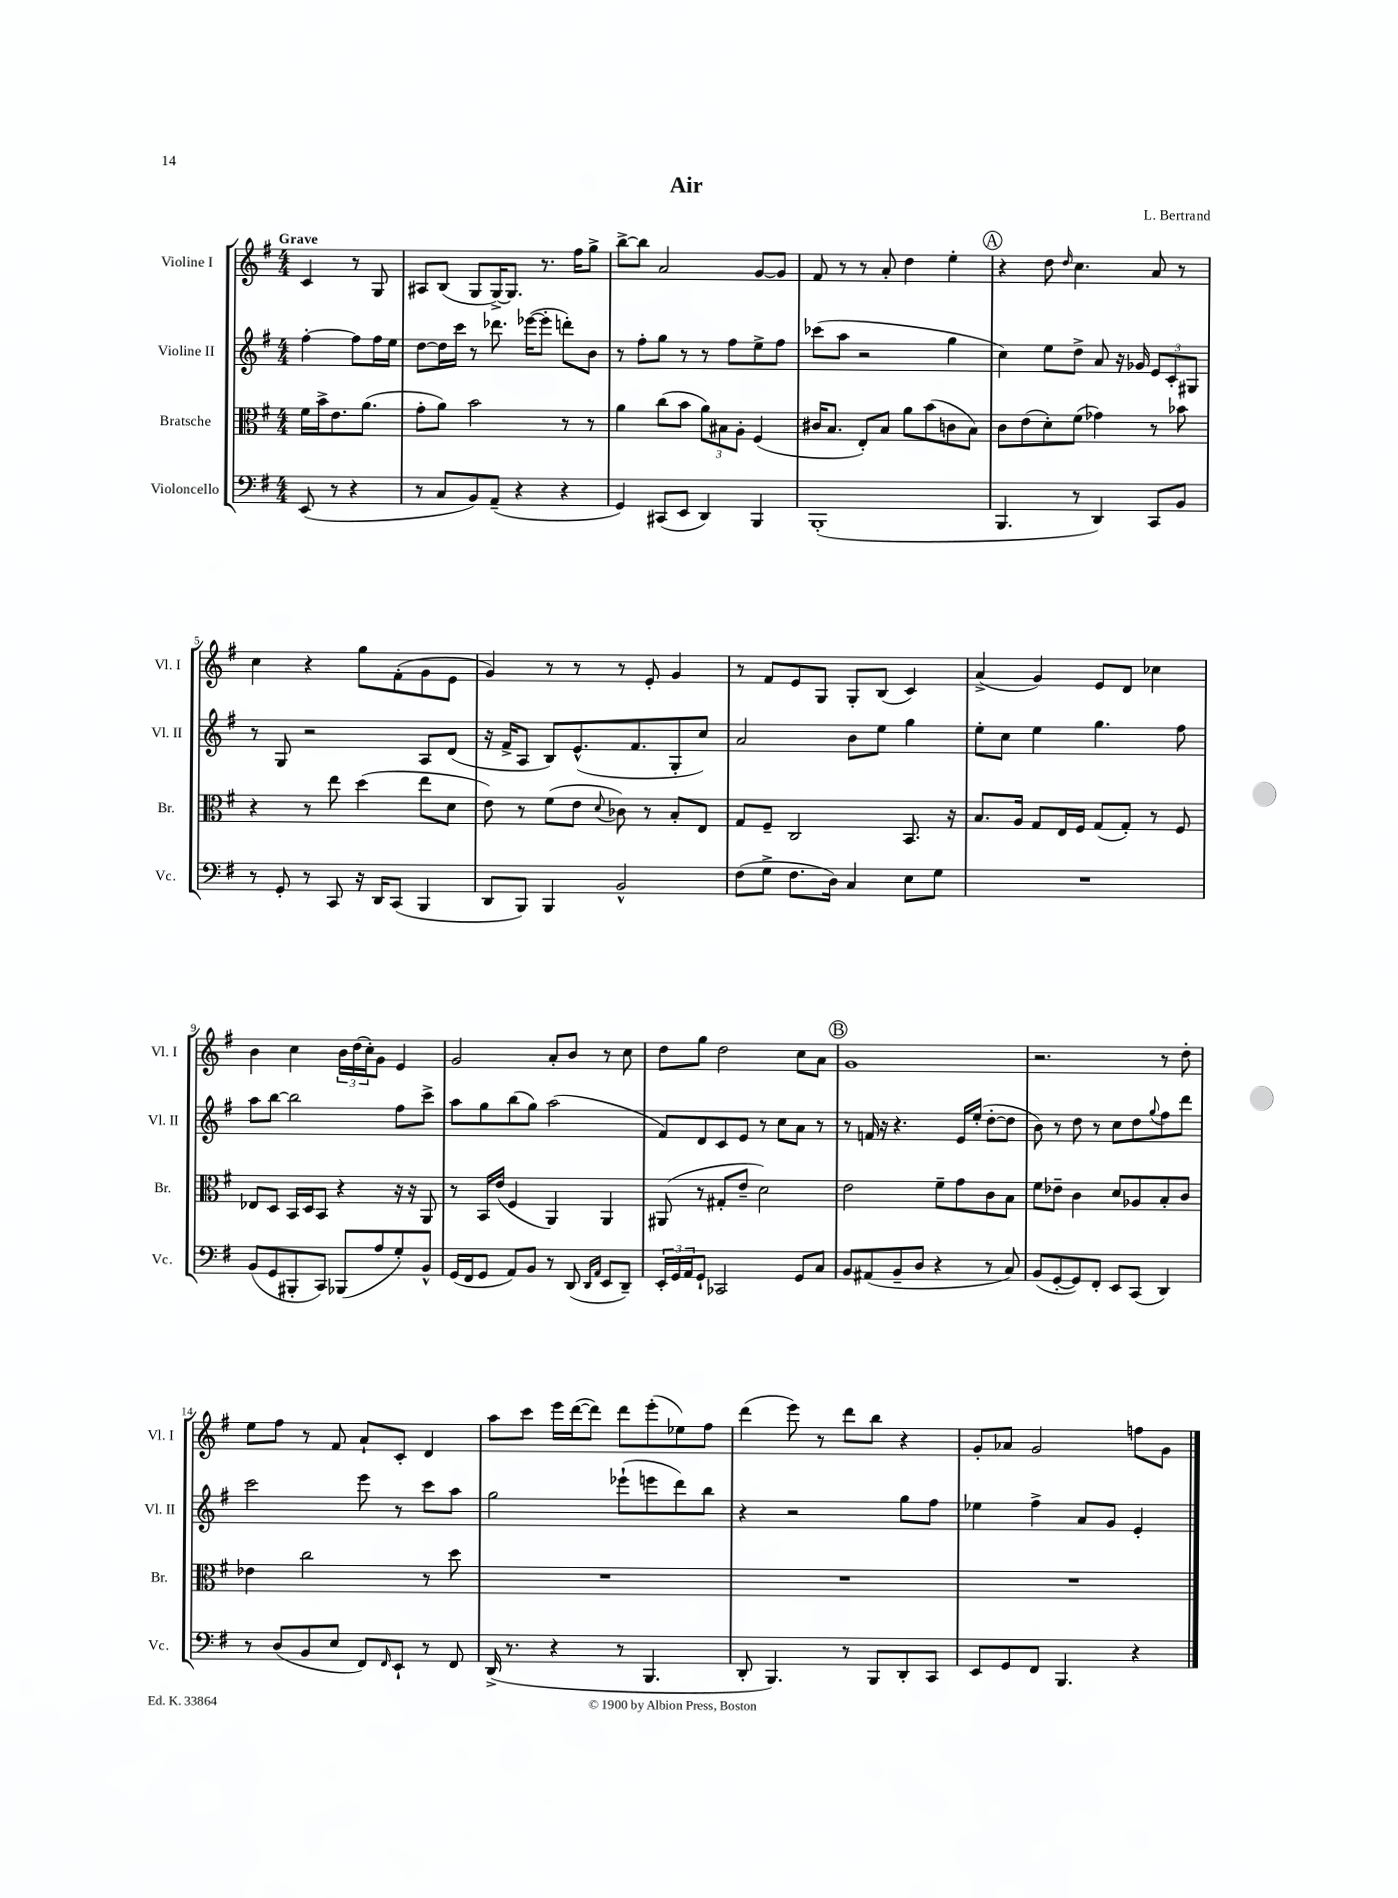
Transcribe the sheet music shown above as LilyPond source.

\header { title = "Air" composer = "L. Bertrand" }
<<
\new StaffGroup <<
\new Staff = "s0" \with { instrumentName = "Violine I" shortInstrumentName = "Vl. I" } {
    \clef treble \key g \major \numericTimeSignature \time 4/4 \partial 2 \tempo "Grave"
    c'4 r8 g8 |
    ais8 b8( g8 g16~->) g8. r8. fis''16 g''8-> |
    b''8~-> b''8 a'2 g'8~ g'8 |
    fis'8 r8 r8 a'8-. d''4 e''4-. |
    \mark \markup { \circle "A" } r4 d''8 \grace { d''16 } c''4. a'8 r8 |
    c''4 r4 g''8 fis'8-.( g'8 e'8 |
    g'4) r8 r8 r8 e'8-. g'4 |
    r8 fis'8 e'8 g8 g8-. b8( c'4) |
    a'4->( g'4) e'8 d'8 ces''4 |
    b'4 c''4 \tuplet 3/2 { b'16 d''16( c''16-.) } g'8 e'4 |
    g'2 a'8-. b'8 r8 c''8 |
    d''8 g''8 d''2 c''8 a'8 |
    \mark \markup { \circle "B" } g'1 |
    r2. r8 d''8-. |
    e''8 fis''8 r8 fis'8 a'8-! c'8-. d'4 |
    a''8 c'''8 e'''16 d'''16~( d'''8) d'''8 e'''8-.( ees''8) fis''8 |
    d'''4( e'''8) r8 d'''8 b''8 r4 |
    g'8-. aes'8 g'2 f''8 g'8 \bar "|." |
}
\new Staff = "s1" \with { instrumentName = "Violine II" shortInstrumentName = "Vl. II" } {
    \clef treble \key g \major \numericTimeSignature \time 4/4 \partial 2
    fis''4~-. fis''8 fis''16 e''16 |
    d''8~ d''16 c'''16 r8 des'''8. ees'''16~( ees'''8-. d'''8-.) b'8 |
    r8 fis''8-. g''8 r8 r8 fis''8 e''8-> fis''8 |
    ces'''8( a''8 r2 g''4 |
    \mark \markup { \circle "A" } c''4) e''8 d''8-> a'8 r16 ges'16 \tuplet 3/2 { e'8 c'8-. gis8 } |
    r8 g8 r2 a8 d'8( |
    r16 fis'16-> a8 b8) e'8.-^( fis'8. g8-. c''8) |
    a'2 b'8 e''8 g''4 |
    e''8-. c''8 e''4 g''4. fis''8 |
    a''8 b''8~ b''2 fis''8 c'''8-> |
    a''8 g''8 b''8( g''8) a''2( |
    fis'8) d'8 c'8 e'8 r8 c''8 a'8 r8 |
    \mark \markup { \circle "B" } r8 f'16 r16 r4. e'16 e''16-.( d''8~-. d''8 |
    b'8) r8 d''8 r8 c''8 d''8 \appoggiatura { g''8 } fis''8 d'''8 |
    c'''2 e'''8 r8 c'''8 a''8 |
    g''2 ees'''8-!( e'''8 d'''8) b''8 |
    r4 r2 g''8 fis''8 |
    ees''4 fis''4-> a'8 g'8 e'4-. \bar "|." |
}
\new Staff = "s2" \with { instrumentName = "Bratsche" shortInstrumentName = "Br." } {
    \clef alto \key g \major \numericTimeSignature \time 4/4 \partial 2
    fis'16 b'16-> e'8. a'8.( |
    g'8-. a'8) b'2 r8 r8 |
    a'4 c''8( b'8 \tuplet 3/2 { a'8) bis8 a8-. } fis4( |
    cis'16 b8. e8-.) b8 a'8 b'8( c'8 b8) |
    \mark \markup { \circle "A" } c'8 e'8( d'8-.) fis'8( ges'4) r8 bes'8 |
    r4 r8 e''8 d''4( e''8 d'8 |
    e'8) r8 fis'8( e'8 \appoggiatura { d'8 } ces'8) r8 b8-. e8 |
    g8 fis8-- c2 b,8. r16 |
    b8. a16 g8 e16 fis16 g8( g8-.) r8 fis8 |
    ees8 d8 b,16 d16 b,8 r4 r16 r16 a,8 |
    r8 b,16 e'16( fis4 a,4) a,4 |
    ais,8( r8 gis8-. e'8-- d'2) |
    \mark \markup { \circle "B" } e'2 fis'8-- g'8 c'8 b8 |
    fis'8 ees'8-- c'4 d'8 aes8 b8-. c'8 |
    ees'4 c''2 r8 d''8 |
    R1 |
    R1 |
    R1 \bar "|." |
}
\new Staff = "s3" \with { instrumentName = "Violoncello" shortInstrumentName = "Vc." } {
    \clef bass \key g \major \numericTimeSignature \time 4/4 \partial 2
    e,8( r8 r4 |
    r8 c8 b,8) a,8--( r4 r4 |
    g,4) cis,8( e,8 d,4) b,,4 |
    b,,1-.( |
    \mark \markup { \circle "A" } b,,4. r8 d,4) c,8 b,8 |
    r8 g,8-. r8 c,8 r16 d,16 c,8( b,,4 |
    d,8 b,,8) b,,4 b,2-^ |
    fis8( g8-> fis8. d16) c4 e8 g8 |
    R1 |
    b,8( g,8 bis,,8-. c,8) bes,,8( a8 g8-.) b,8-^ |
    g,16( fis,16 g,8 a,8) b,8 r8 d,8( \grace { d,16 a,16 } e,8 d,8--) |
    \tuplet 3/2 { e,16-. g,16 a,16 } g,8-! ces,2 g,8 c8 |
    \mark \markup { \circle "B" } b,8 ais,8( b,8-- d8 r4 r8 c8) |
    b,8( g,8~-. g,8) fis,8-. e,8 c,8( d,4) |
    r8 d8( b,8 e8 fis,8) \grace { fis,16 } e,8-! r8 fis,8 |
    d,16->( r8. r4 r8 b,,4. |
    d,8-. b,,4.) r8 b,,8 d,8-. c,8 |
    e,8 g,8 fis,8 b,,4. r4 \bar "|." |
}
>>
>>
